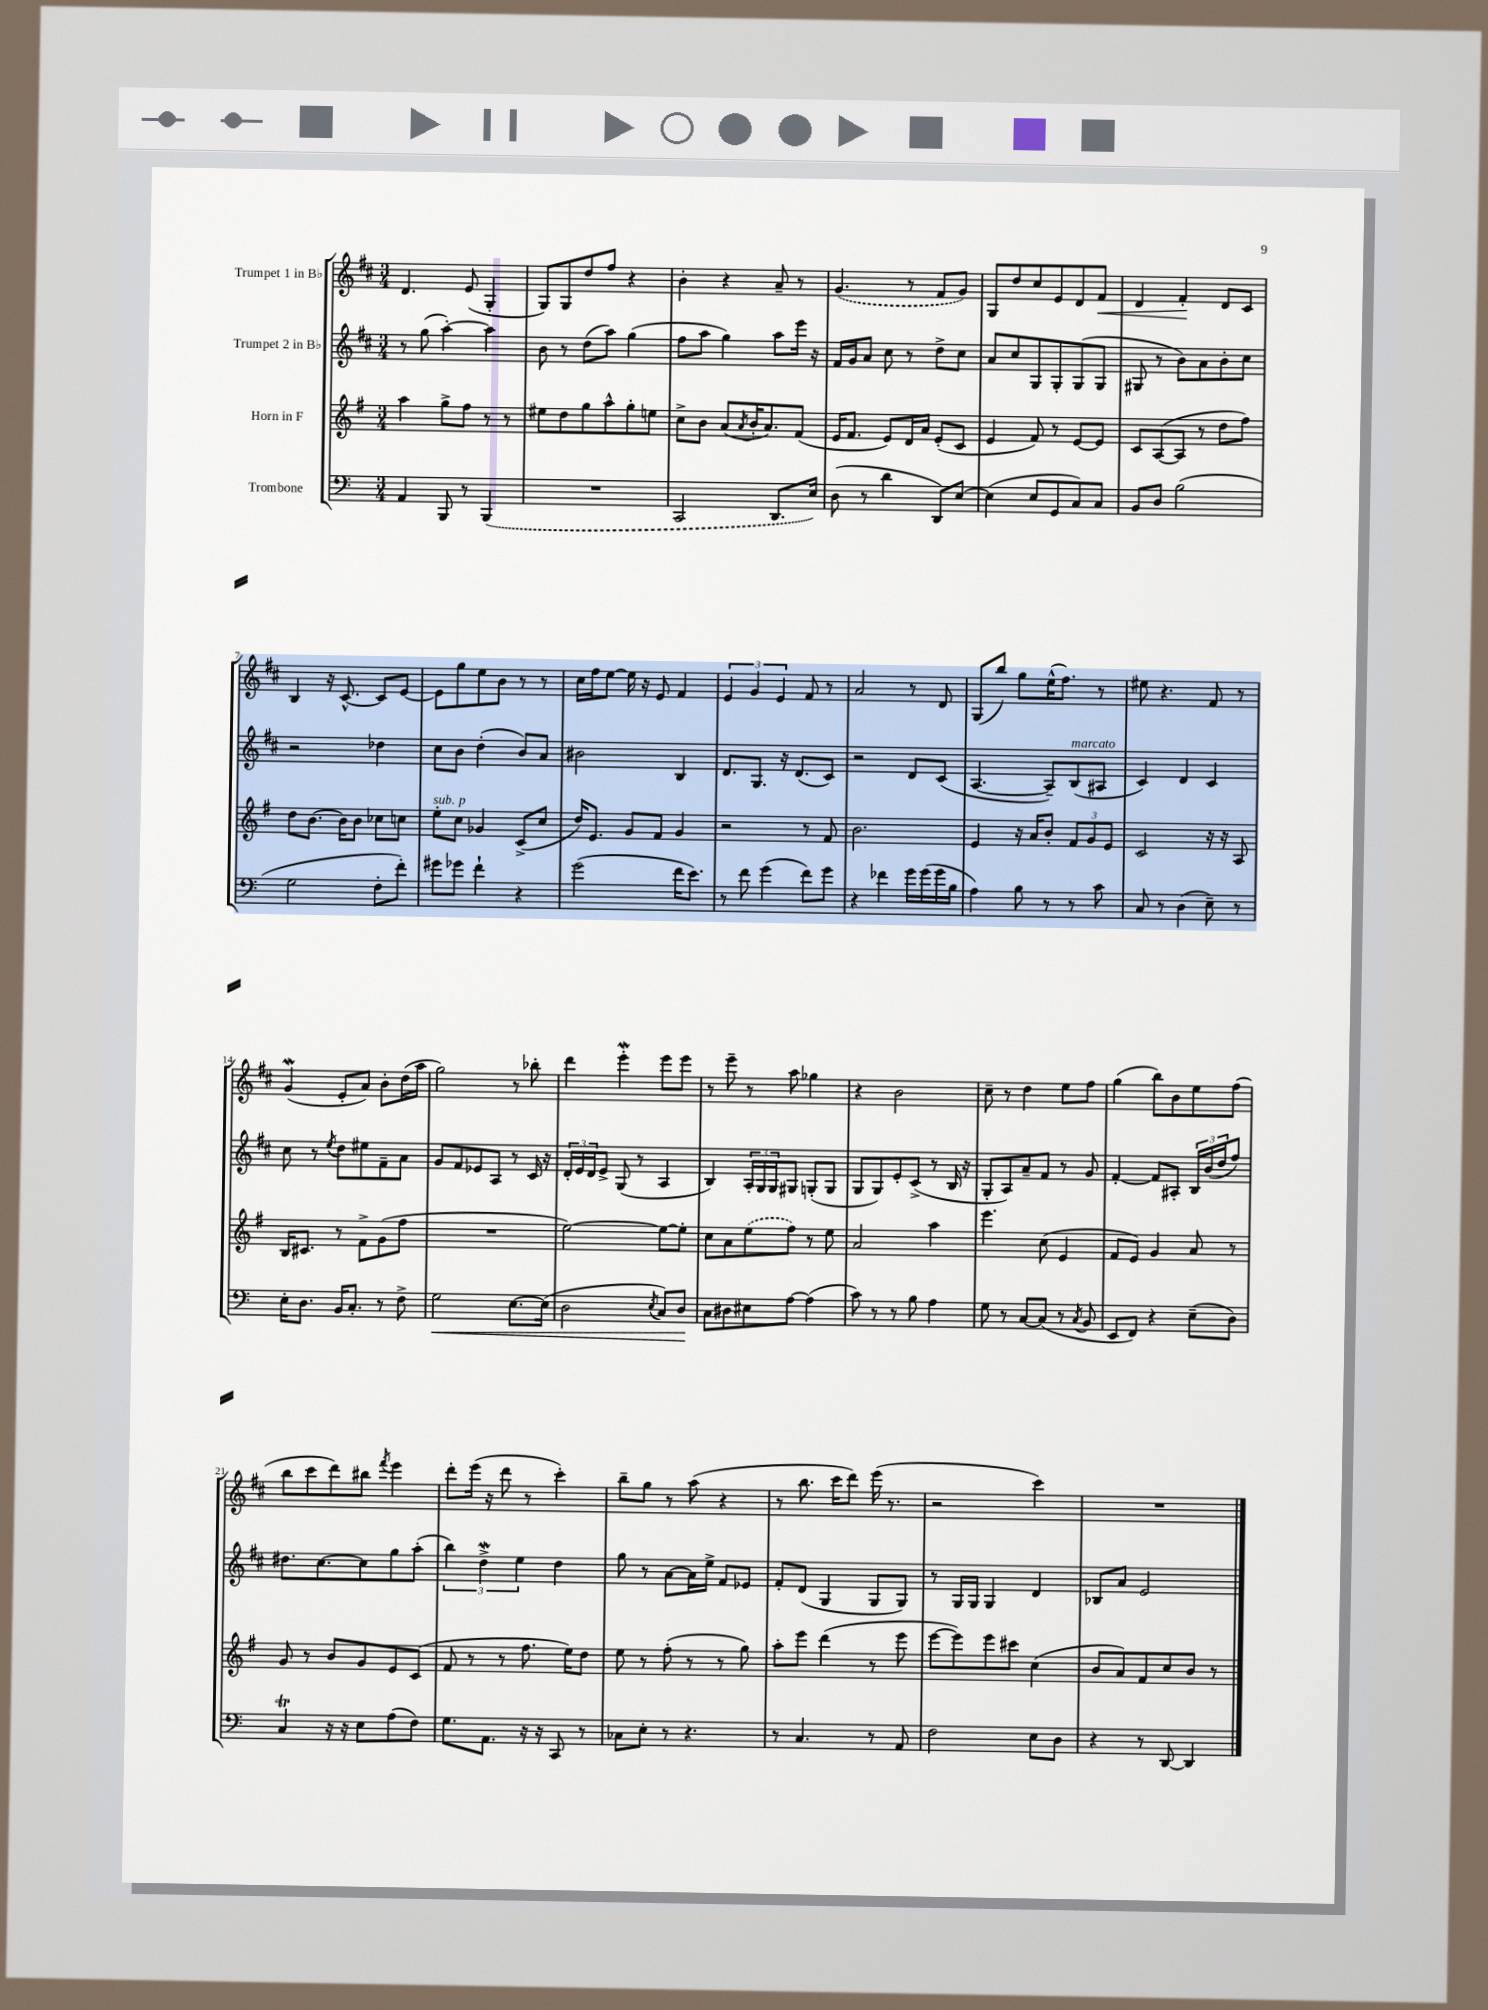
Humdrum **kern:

**kern	**dynam	**kern	**kern	**kern	**dynam
*part4	*part4	*part3	*part2	*part1	*part1
*staff4	*staff4	*staff3	*staff2	*staff1	*staff1
*I"Trombone	*	*I"Horn in F	*I"Trumpet 2 in B♭	*I"Trumpet 1 in B♭	*
*clefF4	*	*clefG2	*clefG2	*clefG2	*
*k[]	*	*k[f#]	*k[f#c#]	*k[f#c#]	*
*M3/4	*	*M3/4	*M3/4	*M3/4	*
=1	=1	=1	=1	=1	=1
4AA/	.	4aa\	8r	4.d/	.
.	.	.	(8gg\	.	.
8BBB/	.	8gg^\L	[4aa'\)	.	.
8r	.	8ff#\J	.	(8e/	.
(4BBB/	.	8r	4aa\]	4G'/	.
.	.	8r	.	.	.
=2	=2	=2	=2	=2	=2
2.r	.	8ee#X\L	8b\	8G/L)	.
.	.	8dd\	8r	8G/	.
.	.	8gg\	(8dd\L	8dd/	.
.	.	8aa^^\	8aa\J)	8ff#/J	.
.	.	8gg'\	(4gg\	4r	.
.	.	8een\J	.	.	.
=3	=3	=3	=3	=3	=3
2CC/	.	8cc^\L	8ff#\L	4b'\	.
.	.	8b\J	8aa\J	.	.
.	.	(8a/L	4gg\)	4r	.
.	.	8qa/	.	.	.
.	.	16b'/K	.	.	.
.	.	8.a/)	.	.	.
8.DD/L	.	.	8aa\L	8a~/	.
.	.	(8f#/J	16eee\Jk	8r	.
16E/Jk)	.	.	16r	.	.
=4	=4	=4	=4	=4	=4
(8D\	.	16e/KL	16f#/LL	(4.g/	.
.	.	8.f#/J	16g/J	.	.
8r	.	.	8a/J	.	.
4d\	.	8e/L)	8cc#\	.	.
.	.	16d/L	8r	8r	.
.	.	16a/JJ	.	.	.
8DD/L)	.	(8e'/L	8dd^\L	8f#/L	.
[8E/J	.	8c/J	8cc#\J	8g/J)	.
=5	=5	=5	=5	=5	=5
(4E\]	.	4e/	8a/L	8G/L	.
.	.	.	8cc#/	8dd/	.
8E/L	.	8f#/)	8G/	8cc#/	.
8GG/	.	8r	8G'/	8e/	.
8C/)	.	[8e/L	(8G/	8d/	.
!	!	!	!	!	!LO:HP:b
8C/J	.	8e/J]	8G/J	8f#/J	<
=6	=6	=6	=6	=6	=6
8BB/L	.	8c/L	8G#X/	4d/	.
8D/J	.	([8A/	8r	.	.
(2B\	.	8A/J]	8b\L)	4f#'/	.
.	.	8r	8a\	.	.
.	.	8dd\L	8b'\	8d/L	[
.	.	8ff#\J)	8cc#\J	8c#/J	.
!!LO:LB:g=z
=7	=7	=7	=7	=7	=7
2G\	.	8dd\L	2r	4B/	.
.	.	[8.b\J	.	.	.
.	.	.	.	16r	.
.	.	16b\KL]	.	[8.c#^^/	.
.	.	8b\J	.	.	.
8F'\L	.	8cc-X\L	4dd-X\	8c#/L]	.
8f'\J)	.	8ccn\J	.	[8e/J	.
=8	=8	=8	=8	=8	=8
!	!	!LO:TX:a:i:t=sub. p	!	!	!
8g#X\L	.	8ee'\L	8cc#\L	8e\L]	.
8g-X\J	.	8cc\J	8b\J	8gg\	.
4f`\	.	4g-X/	(4dd'\	8ee\	.
.	.	.	.	8b\J	.
4r	.	(8c^/L	8b/L)	8r	.
.	.	8cc/J	8a/J	8r	.
=9	=9	=9	=9	=9	=9
(2g\	.	16dd/KL)	2b#X\	16cc#\LL	.
.	.	8.e/J	.	16ff#\J	.
.	.	.	.	[8ee\J	.
.	.	8g/L	.	16ee\]	.
.	.	.	.	16r	.
.	.	8f#/J	.	8e/	.
16f\KL	.	4g/	4B/	4f#/	.
8.e\J)	.	.	.	.	.
=10	=10	=10	=10	=10	=10
8r	.	2r	8.d/L	6e/	.
8f\	.	.	.	.	.
.	.	.	.	6g/	.
.	.	.	8.G/J	.	.
(4g\	.	.	.	.	.
.	.	.	.	6e/	.
.	.	.	16r	.	.
.	.	.	(8.d/L	.	.
8f\L)	.	8r	.	8f#/	.
8g\J	.	8f#/	8c#/J)	8r	.
=11	=11	=11	=11	=11	=11
4r	.	2.b\	2r	2a/	.
4f-X\	.	.	.	.	.
16g\LL	.	.	8d/L	8r	.
(16g\	.	.	.	.	.
16g\	.	.	(8c#/J	8d/	.
16B\JJ	.	.	.	.	.
=12	=12	=12	=12	=12	=12
4A\)	.	4e/	[4.A/	(8G/L	.
.	.	.	.	8bb/J)	.
8B\	.	16r	.	8gg\L	.
.	.	16a/KL	.	.	.
8r	.	8b'/J	8A~/L])	(16ee^^\K	.
.	.	.	.	8.ff#\J)	.
!	!	!	!LO:TX:a:i:t=marcato	!	!
8r	.	12f#/L	(8B/	.	.
.	.	12g/	.	.	.
8c\	.	.	8A#X/J	8r	.
.	.	12e/J	.	.	.
=13	=13	=13	=13	=13	=13
8C/	.	2c/	4c#/)	8ee#X\	.
8r	.	.	.	4.r	.
(4D\	.	.	4d/	.	.
8E~\)	.	16r	4c#/	8f#/	.
.	.	16r	.	.	.
8r	.	8A/	.	8r	.
!!LO:LB:g=z
=14	=14	=14	=14	=14	=14
16E'\KL	.	16B/KL	8cc#\	(4gw/	.
8.D\J	.	8.c#X/J	.	.	.
.	.	.	8r	.	.
.	.	.	8qee/	.	.
16BB/KL	.	8r	8dd\L	8e'/L	.
8.C'/J	.	.	.	.	.
.	.	8f#^\L	8ee#X\	8a/J)	.
8r	.	(8g\	8f#~\	8b'\L	.
8F^\	.	8ff#\J	8a\J	(16dd\L	.
.	.	.	.	16aa\JJ	.
=15	=15	=15	=15	=15	=15
!	!LO:HP:b	!	!	!	!
2G\	<	2.r	8g/L	2gg\)	.
.	.	.	8f#/	.	.
.	.	.	8e-X/	.	.
.	.	.	8A/J	.	.
[8.E\L	.	.	8r	8r	.
.	.	.	16c#/	8bb-X'\	.
(16E\Jk]	.	.	16r	.	.
=16	=16	=16	=16	=16	=16
2D\	.	[2ee\)	24d'/LL	4ddd\	.
.	.	.	24e/	.	.
.	.	.	24d/J	.	.
.	.	.	8e^/J	.	.
.	.	.	(8G/	4eeeW'\	.
.	.	.	8r	.	.
8qE/	.	.	.	.	.
8C/L)	.	8ee\L_	4A/	8eee\L	.
8D/J	.	8ee'\J]	.	8eee\J	.
.	[	.	.	.	.
=17	=17	=17	=17	=17	=17
8C\L	.	8cc\L	4B/)	8r	.
8D#X\	.	8a\	.	8eee~\	.
8E#X\	.	(8ee\	24A'/LL	8r	.
.	.	.	24G/	.	.
.	.	.	24G/J	.	.
[8A\J	.	8ff#\J)	8G#X/J	8aa\	.
(4A\]	.	8r	(8Gn'/L	4gg-X\	.
.	.	8ee\	8G/J	.	.
=18	=18	=18	=18	=18	=18
8c\)	.	2a/	8G/L	4r	.
8r	.	.	8G/)	.	.
8r	.	.	8e'/	2b\	.
8B\	.	.	(8c#^/J	.	.
4A\	.	4aa\	8r	.	.
.	.	.	16B/	.	.
.	.	.	16r	.	.
=19	=19	=19	=19	=19	=19
8G\	.	4.eee\	8G'/L	8cc#~\	.
8r	.	.	8A/)	8r	.
[8C/L	.	.	8a~/	4dd\	.
(8C/J]	.	(8cc\	8f#/J	.	.
8r	.	4e/	8r	8ee\L	.
8qC/	.	.	.	.	.
8BB/	.	.	8g/	8ff#\J	.
=20	=20	=20	=20	=20	=20
8EE/L	.	8f#/L	[4f#'/	(4gg\	.
8FF/J)	.	8e/J)	.	.	.
4r	.	4g/	8f#/L]	8bb\L)	.
.	.	.	8A#X'/J	8b\	.
(8E~\L	.	8a/	24B/LL	8ee\	.
.	.	.	(24b/	.	.
.	.	.	24dd/J	.	.
8D\J)	.	8r	8ff#/J)	(8ff#\J	.
!!LO:LB:g=z
=21	=21	=21	=21	=21	=21
4CT/	.	8g/	8.dd#X\L	8bb\L	.
.	.	8r	.	8ccc#\	.
.	.	.	[8.cc#\	.	.
16r	.	8b/L	.	8ddd\)	.
16r	.	.	.	.	.
8E\L	.	8g/	8cc#\]	8bb#X\J	.
.	.	.	.	8qfff#/	.
(8A\	.	8e/	8gg\	4eee\	.
8F\J)	.	(8c/J	(8aa'\J	.	.
=22	=22	=22	=22	=22	=22
8.G\L	.	8f#/	6bb\)	8ddd'\L	.
.	.	8r	.	(16eee\Jk	.
.	.	.	6ddw^\	.	.
8.AA\J	.	.	.	16r	.
.	.	8r	.	8ddd\	.
.	.	.	6ee\	.	.
16r	.	8.ff#\	.	8r	.
16r	.	.	.	.	.
8CC/	.	.	4dd\	4ccc#'\)	.
.	.	16ee\KL)	.	.	.
8r	.	8dd\J	.	.	.
=23	=23	=23	=23	=23	=23
8C-X\L	.	8ee\	8gg\	8bb~\L	.
8E'\J	.	8r	8r	8gg\J	.
8r	.	(8ff#'\	[8a\L	8r	.
4.r	.	8r	16a\L]	(8aa\	.
.	.	.	16ee^\JJ	.	.
.	.	8r	8f#/L	4r	.
.	.	8gg\)	8e-X/J	.	.
=24	=24	=24	=24	=24	=24
8r	.	8aa'\L	8f#'/L	8r	.
4.C/	.	8eee\J	(8d/J	8.bb\	.
.	.	(4ddd\	4G/	.	.
.	.	.	.	16ccc#\KL	.
.	.	.	.	8ddd\J)	.
8r	.	8r	8G/L	(16eee\	.
.	.	.	.	8.r	.
8AA/	.	8eee\	8G/J)	.	.
=25	=25	=25	=25	=25	=25
2F\	.	[8eee\L	8r	2r	.
.	.	8eee\])	16G/LL	.	.
.	.	.	16G/JJ	.	.
.	.	8eee\	4G/	.	.
.	.	8ccc#X\J	.	.	.
8E\L	.	(4cc\	4d/	4ccc#\)	.
8D\J	.	.	.	.	.
=26	=26	=26	=26	=26	=26
4r	.	8b/L	8B-X/L	2.r	.
.	.	8a/)	8a/J	.	.
8r	.	8f#/	2e/	.	.
[8DD/	.	8cc/	.	.	.
4DD/]	.	8b/J	.	.	.
.	.	8r	.	.	.
==	==	==	==	==	==
*-	*-	*-	*-	*-	*-
